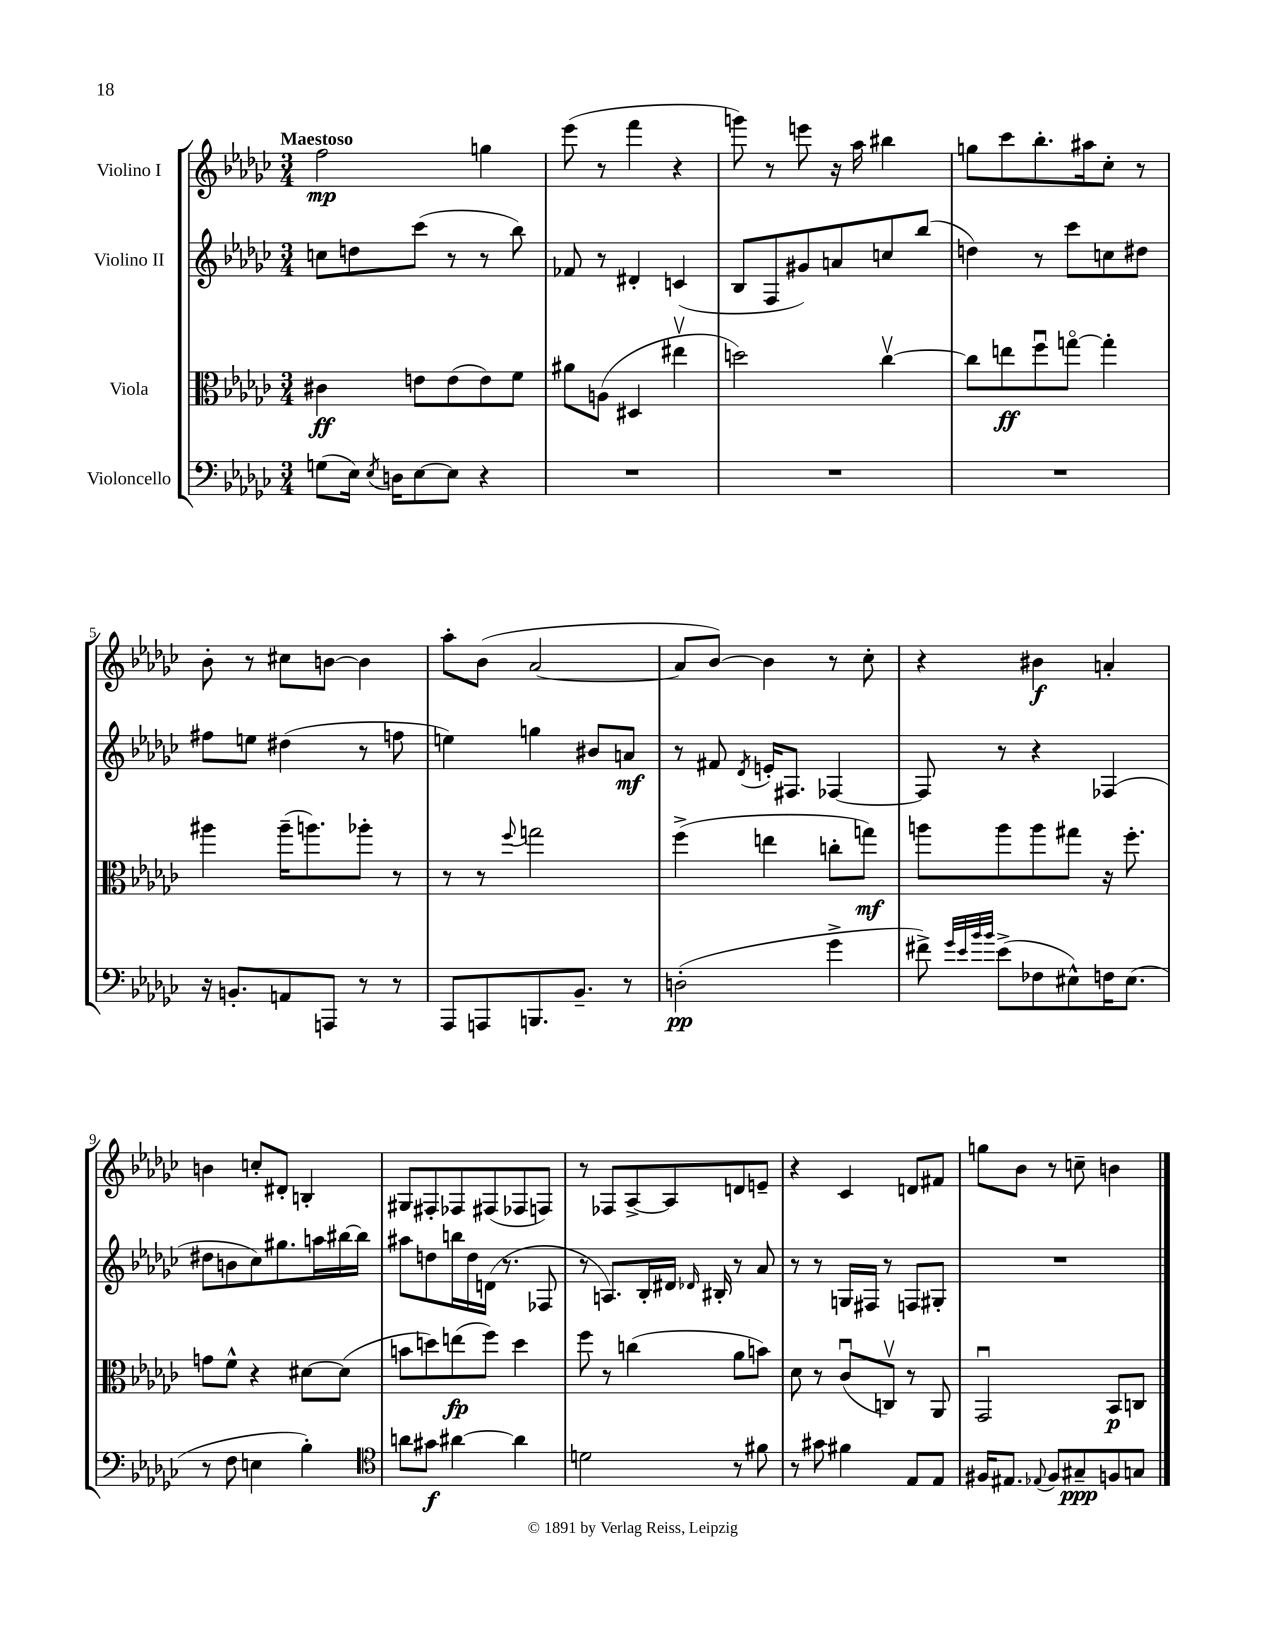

**kern	**kern	**kern	**kern
*staff4	*staff3	*staff2	*staff1
*clefF4	*clefC3	*clefG2	*clefG2
*k[b-e-a-d-g-c-]	*k[b-e-a-d-g-c-]	*k[b-e-a-d-g-c-]	*k[b-e-a-d-g-c-]
*M3/4	*M3/4	*M3/4	*M3/4
(8G\L	4c#\	8cc\L	2ff\
16E-\Jk)	.	8dd\	.
8qE-/	.	.	.
16D\LK	.	.	.
[8E-\	8e\L	(8ccc-\J	.
8E-\]J	(8e\	8r	.
4r	8e\)	8r	4gg\
.	8f\J	8bb-\)	.
=	=	=	=
2.r	8a#\L	8f-/	(8eee-\
.	(8A\J	8r	8r
.	4D#/	4d#'/	4fff\
.	4ee#v\	(4c/	4r
=	=	=	=
2.r	2dd\)	8B-/L	8ggg\)
.	.	8F/	8r
.	.	8g#/)	8eee\
.	.	8a/	16r
.	.	.	16aa-\
.	[4cc-v\	8cc/	4bb#\
.	.	(8bb-/J	.
=	=	=	=
2.r	8cc-\]L	4dd\)	8gg\L
.	8ee\	.	8ccc-\
.	8ffu\	8r	8.bb-'\
.	[8ggo\J	8ccc-\L	.
.	.	.	16aa#\k
.	4gg'\]	8cc\	8cc-'\J
.	.	8dd#\J	8r
=	=	=	=
16r	4aa#\	8ff#\L	8b-'\
8.BB'/L	.	.	.
.	.	8ee\J	8r
8AA/	(16aa#~\LK	(4dd#\	8cc#\L
.	8.aa\)	.	.
8AAA/J	.	.	[8b\J
8r	8aa-'\J	8r	4b\]
8r	8r	8ff\	.
=	=	=	=
8AAA-/L	8r	4ee\)	8aa-'\L
8AAA/	8r	.	(8b-\J
.	8qqff/	.	.
8.BBB/	2gg\	4gg\	[2a-/
8.BB-~/J	.	.	.
.	.	8b#/L	.
8r	.	8a/J	.
=	=	=	=
(2D'\	(4ff^\	8r	8a-/]L
.	.	8f#/	[8b-/J)
.	.	8qd-/	.
.	4ee\	16e'/LK	4b-\]
.	.	8.F#/J	.
4g-^\	8cc'\L	[4F-/	8r
.	8gg\J)	.	8cc-'\
=	=	=	=
8f#^\)	8aa\L	8F-/]	4r
32qqg-/LLL	.	.	.
32qqe-/	.	.	.
32qqb-/	.	.	.
32qqb-/JJJ	.	.	.
(8e-^\L	8aa\	8r	.
8F-\	8aa\	4r	4b#\
8E#^^\)	8gg#\J	.	.
16F\K	16r	(4F-/	4a'/
(8.E#\J	8.ff'\	.	.
=	=	=	=
8r	8g\L	8dd#\L	4b\
8F\	8f^^\J	8b\	.
4E\	4r	8cc-\)	8cc'/L
.	.	8.gg#\	8d#'/J
4B-'\)	[8d#\L	.	4B'/
.	.	16aa\L	.
.	(8d#\]J	[16bb#\	.
.	.	16bb#\]JJ	.
=	=	=	=
*clefC4	*	*	*
8a\L	8b\L	8aa#\L	8G#/L
8g#\J	8dd\)	8dd\	8F#'/
[4a#\	(8ee\	16bb\L	8F-/
.	.	16dd\	.
.	8ff\J)	(16d\JJ	(8F#/
.	.	8.r	.
4a#\]	4dd\	.	8F-/
.	.	8F-/	8F/J)
=	=	=	=
2d\	8ff\	8r	8r
.	8r	8.A/L)	8F-/L
.	(4cc\	.	[8A-^/
.	.	16B-'/L	.
.	.	16d#/JJ	8A-/]
.	.	16qqd-/	.
.	.	16B#'/	.
8r	8a-\L	8r	8d/
8f#\	8b\J)	8a-/	8e~/J
=	=	=	=
8r	8d-\	8r	4r
8g#\	8r	8r	.
4f#\	(8c-u/L	16G/LL	4c-/
.	.	16F#/JJ	.
.	8Cv/J)	8r	.
8E-/L	8r	8F/L	8d/L
8E-/J	8AA-/	8G#'/J	8f#/J
=	=	=	=
16F#/LK	2GG-u/	2.r	8gg\L
8.E#/J	.	.	.
.	.	.	8b-\J
8qqE-/	.	.	.
8F#/L	.	.	8r
8G#~/	.	.	8cc~\
8F/	8BB-/L	.	4b\
8G/J	8C/J	.	.
==	==	==	==
*-	*-	*-	*-
